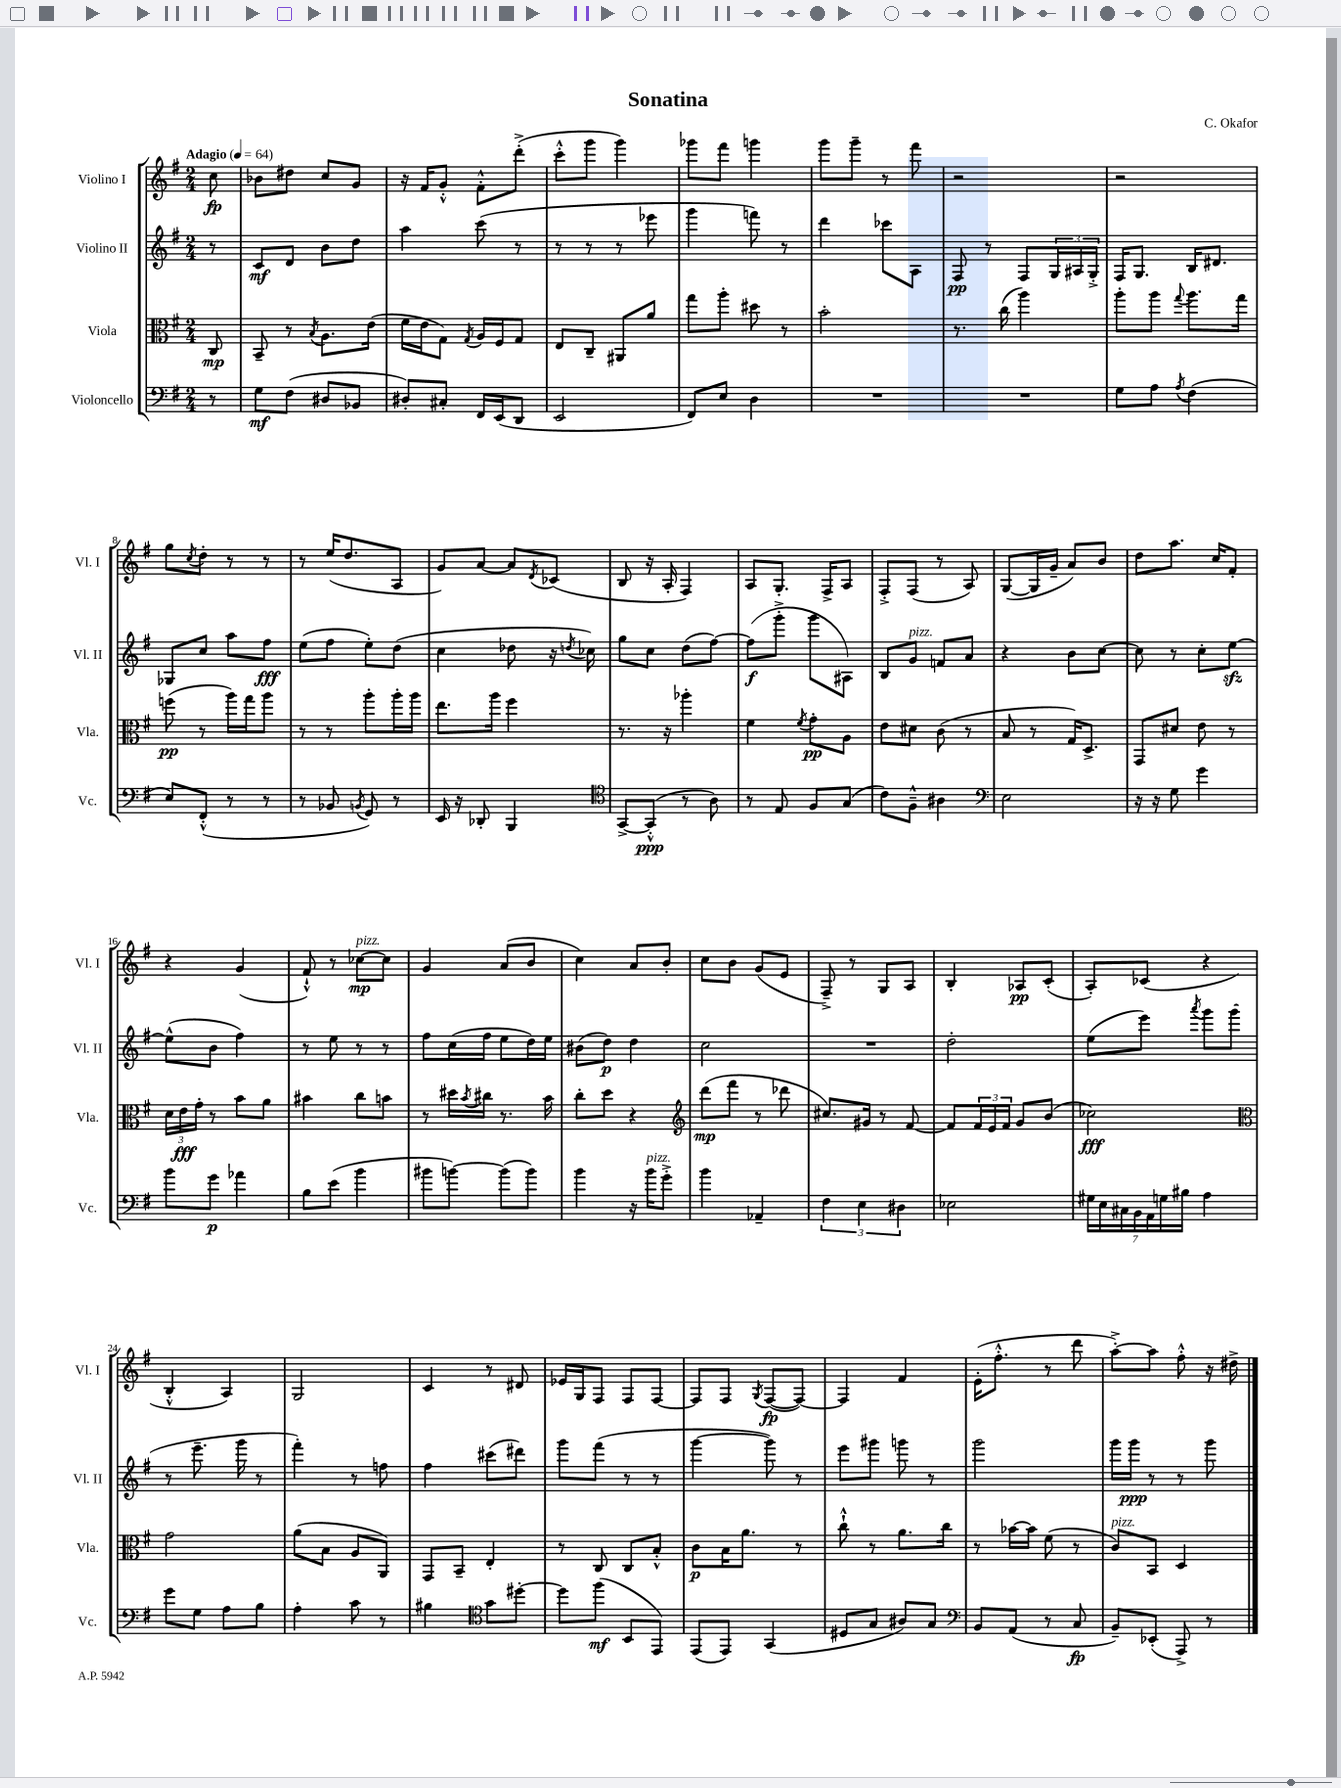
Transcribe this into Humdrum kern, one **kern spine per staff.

**kern	**dynam	**kern	**dynam	**kern	**dynam	**kern	**dynam
*part4	*part4	*part3	*part3	*part2	*part2	*part1	*part1
*staff4	*staff4	*staff3	*staff3	*staff2	*staff2	*staff1	*staff1
*I"Violoncello	*	*I"Viola	*	*I"Violino II	*	*I"Violino I	*
*I'Vc.	*	*I'Vla.	*	*I'Vl. II	*	*I'Vl. I	*
*clefF4	*	*clefC3	*	*clefG2	*	*clefG2	*
*k[f#]	*	*k[f#]	*	*k[f#]	*	*k[f#]	*
*M2/4	*	*M2/4	*	*M2/4	*	*M2/4	*
*MM64	*	*MM64	*	*MM64	*	*MM64	*
=	=	=	=	=	=	=	=
!	!	!	!	!	!	!LO:TX:a:B:t=Adagio	!
8r	.	8C/	mp	8r	.	8cc\	fp
=1	=1	=1	=1	=1	=1	=1	=1
8G\L	mf	8BB~/	.	8c/L	mf	8b-X\L	.
(8F#\J	.	8r	.	8d/J	.	8dd#X\J	.
.	.	8qB/	.	.	.	.	.
8D#X/L	.	8.A\L	.	8b\L	.	8cc/L	.
8BB-X/J	.	.	.	8dd\J	.	8g/J	.
.	.	(16e\Jk	.	.	.	.	.
=2	=2	=2	=2	=2	=2	=2	=2
8D#X'/L)	.	16f#\LL	.	4aa\	.	16r	.
.	.	16e\J	.	.	.	16f#/KL	.
8C#X'/J	.	8G\J)	.	.	.	8g'^^/J	.
.	.	8qG/	.	.	.	.	.
16FF#/LL	.	16A/LL	.	(8ccc\	.	8f#'^^\L	.
(16EE/J	.	16F#/J	.	.	.	.	.
8DD/J	.	8G/J	.	8r	.	(8ddd'^\J	.
=3	=3	=3	=3	=3	=3	=3	=3
2EE/	.	8E/L	.	8r	.	8ccc'^^\L	.
.	.	8C~/J	.	8r	.	8ggg\J	.
.	.	8AA#X/L	.	8r	.	4ggg\)	.
.	.	8a/J	.	8eee-X\	.	.	.
=4	=4	=4	=4	=4	=4	=4	=4
8FF#/L)	.	8gg\L	.	4ggg\	.	8ggg-X\L	.
8E/J	.	8aa'\J	.	.	.	8fff#\J	.
4D\	.	8dd#X\	.	8fffn\)	.	4gggn\	.
.	.	8r	.	8r	.	.	.
=5	=5	=5	=5	=5	=5	=5	=5
2r	.	2b'\	.	4ddd\	.	8ggg\L	.
.	.	.	.	.	.	8ggg~\J	.
.	.	.	.	8ccc-X\L	.	8r	.
.	.	.	.	8A\J	.	8fff#\	.
=6	=6	=6	=6	=6	=6	=6	=6
2r	.	8.r	.	8F#/	pp	2r	.
.	.	.	.	8r	.	.	.
.	.	(16cc\	.	.	.	.	.
.	.	4aa\)	.	8F#/L	.	.	.
.	.	.	.	24G/L	.	.	.
.	.	.	.	24A#X/	.	.	.
.	.	.	.	24G'^/JJ	.	.	.
=7	=7	=7	=7	=7	=7	=7	=7
8G\L	.	8aa'\L	.	16F#/KL	.	2r	.
.	.	.	.	8.G/J	.	.	.
8A\J	.	8aa\J	.	.	.	.	.
8qA/	.	8qqgg/	.	.	.	.	.
(4F#\	.	8.aa\L	.	16B/KL	.	.	.
.	.	.	.	8.d#X/J	.	.	.
.	.	16gg\Jk	.	.	.	.	.
!!LO:LB:g=z
=8	=8	=8	=8	=8	=8	=8	=8
8E/L)	.	(8ffn\	pp	8G-X/L	.	8gg\L	.
.	.	.	.	.	.	8qcc/	.
(8FF#'^^/J	.	8r	.	8cc/J	.	8dd'\J	.
8r	.	16aa\LL)	.	8aa\L	.	8r	.
.	.	16gg\J	.	.	.	.	.
8r	.	8aa\J	.	8ff#\J	fff	8r	.
=9	=9	=9	=9	=9	=9	=9	=9
8r	.	8r	.	(8ee\L	.	8r	.
8BB-X/	.	8r	.	8ff#\J	.	(16ee/KL	.
.	.	.	.	.	.	8.dd/	.
8qBBn/	.	.	.	.	.	.	.
8GG/)	.	8aa'\L	.	8ee'\L)	.	.	.
8r	.	16aa'\L	.	(8dd\J	.	8A/J	.
.	.	16aa\JJ	.	.	.	.	.
=10	=10	=10	=10	=10	=10	=10	=10
16EE/	.	8.ee\L	.	4cc\	.	8g/L)	.
16r	.	.	.	.	.	.	.
8DD-X'/	.	.	.	.	.	[8a/J	.
.	.	16aa\Jk	.	.	.	.	.
4BBB/	.	4ff#\	.	8dd-X\	.	8a/L]	.
.	.	.	.	.	.	8qd/	.
.	.	.	.	16r	.	(8c-X/J	.
.	.	.	.	8qddn/	.	.	.
.	.	.	.	16cc-X\)	.	.	.
=11	=11	=11	=11	=11	=11	=11	=11
*clefC4	*	*	*	*	*	*	*
[8GG^/L	.	8.r	.	8gg\L	.	8B/	.
(8GG'^^/J]	ppp	.	.	8cc\J	.	16r	.
.	.	16r	.	.	.	16A'/	.
8r	.	4aa-X'\	.	(8dd\L	.	4F#/)	.
8A\)	.	.	.	[8ff#\J)	.	.	.
=12	=12	=12	=12	=12	=12	=12	=12
8r	.	4f#\	.	(8ff#\L]	f	8A/L	.
8E/	.	.	.	8ggg'^\J	.	8.G'/J	.
.	.	8qf#/	.	.	.	.	.
8F#/L	.	8g'\L	pp	8ggg\L	.	.	.
.	.	.	.	.	.	16F#^/KL	.
(8G/J	.	8A\J	.	8A#X\J)	.	8A/J	.
=13	=13	=13	=13	=13	=13	=13	=13
8c\L)	.	8e\L	.	8B/L	.	8F#'^/L	.
!	!	!	!	!LO:TX:a:i:t=pizz.	!	!	!
8F#~^^\J	.	8d#X\J	.	8g/J	.	(8F#/J	.
4A#X\	.	(8c\	.	8fn/L	.	8r	.
.	.	8r	.	8a/J	.	8A/)	.
=14	=14	=14	=14	=14	=14	=14	=14
*clefF4	*	*	*	*	*	*	*
2E\	.	8B/	.	4r	.	([8G/L	.
.	.	8r	.	.	.	16G/L]	.
.	.	.	.	.	.	16g~/JJ	.
.	.	16G/KL)	.	8b\L	.	8a/L)	.
.	.	8.D^/J	.	.	.	.	.
.	.	.	.	[8cc\J	.	8b/J	.
=15	=15	=15	=15	=15	=15	=15	=15
16r	.	8GG/L	.	8cc\]	.	8dd\L	.
16r	.	.	.	.	.	.	.
8G\	.	8d#X/J	.	8r	.	8.aa\J	.
4g\	.	8e\	.	8cc'\L	.	.	.
.	.	.	.	.	.	16cc/KL	.
.	.	8r	.	[8eezz\J	.	8f#'/J	.
!!LO:LB:g=z
=16	=16	=16	=16	=16	=16	=16	=16
8b\L	.	24d\LL	.	(8ee^^\L]	.	4r	.
.	.	24e\	fff	.	.	.	.
.	.	24g'\JJ	.	.	.	.	.
8g\J	p	8r	.	8b\J	.	.	.
4a-X\	.	8b\L	.	4ff#\)	.	(4g/	.
.	.	8a\J	.	.	.	.	.
=17	=17	=17	=17	=17	=17	=17	=17
8B\L	.	4b#X\	.	8r	.	8f#`^^/)	.
(8e\J	.	.	.	8ee\	.	8r	.
!	!	!	!	!	!	!LO:TX:a:i:t=pizz.	!
4b\	.	8cc\L	.	8r	.	[8cc-X\L	mp
.	.	8bn\J	.	8r	.	8cc-\J]	.
=18	=18	=18	=18	=18	=18	=18	=18
8b#X\L	.	8r	.	8ff#\L	.	4g/	.
[8bn\J)	.	16dd#X\LL	.	(16cc\L	.	.	.
.	.	8qb/	.	.	.	.	.
.	.	16cc#X\JJ	.	16ff#\JJ	.	.	.
(8b\L]	.	8.r	.	8ee\L	.	(8a/L	.
8b\J)	.	.	.	16dd\L)	.	8b/J	.
.	.	16b\	.	16ee\JJ	.	.	.
=19	=19	=19	=19	=19	=19	=19	=19
4b\	.	8cc'\L	.	(8b#X\L	.	4cc\)	.
.	.	8dd\J	.	8dd\J)	p	.	.
16r	.	4r	.	4dd\	.	8a/L	.
!LO:TX:a:i:t=pizz.	!	!	!	!	!	!	!
16b\KL	.	.	.	.	.	.	.
8g'^\J	.	.	.	.	.	8b'/J	.
=20	=20	=20	=20	=20	=20	=20	=20
*	*	*clefG2	*	*	*	*	*
4b\	.	(8ddd\L	mp	2cc\	.	8cc\L	.
.	.	8fff#\J	.	.	.	8b\J	.
4AA-X~/	.	8r	.	.	.	(8g/L	.
.	.	8ddd-X\	.	.	.	8e/J	.
=21	=21	=21	=21	=21	=21	=21	=21
6F#\	.	8.cc#X/L)	.	2r	.	8F#~^/)	.
.	.	.	.	.	.	8r	.
6E\	.	.	.	.	.	.	.
.	.	16g#X/Jk	.	.	.	.	.
.	.	8r	.	.	.	8G/L	.
6D#X\	.	.	.	.	.	.	.
.	.	[8f#/	.	.	.	8A/J	.
=22	=22	=22	=22	=22	=22	=22	=22
2E-X\	.	8f#/L]	.	2dd'\	.	4B'/	.
.	.	24f#/L	.	.	.	.	.
.	.	24e/	.	.	.	.	.
.	.	24f#/JJ	.	.	.	.	.
.	.	8g/L	.	.	.	8A-X/L	pp
.	.	(8b/J	.	.	.	(8c'/J	.
=23	=23	=23	=23	=23	=23	=23	=23
28G#X\LL	.	2cc-X\)	fff	(8ee\L	.	8A'/L)	.
28E\	.	.	.	.	.	.	.
28C#X\	.	.	.	.	.	.	.
28BB\	.	.	.	.	.	.	.
.	.	.	.	8eee\J)	.	(8c-X/J	.
28AA\	.	.	.	.	.	.	.
28Gn\	.	.	.	.	.	.	.
28B#X\JJ	.	.	.	.	.	.	.
.	.	.	.	8qaaa/	.	.	.
4A\	.	.	.	8ggg\L	.	4r	.
.	.	.	.	(8ggg\J	.	.	.
!!LO:LB:g=z
=24	=24	=24	=24	=24	=24	=24	=24
*	*	*clefC3	*	*	*	*	*
8g\L	.	2g\	.	8r	.	4B'^^/	.
8G\J	.	.	.	8.eee~\	.	.	.
8A\L	.	.	.	.	.	4A/)	.
.	.	.	.	16ggg\	.	.	.
8B\J	.	.	.	8r	.	.	.
=25	=25	=25	=25	=25	=25	=25	=25
4A'\	.	(8a\L	.	4fff#'\)	.	2G/	.
.	.	8B\J	.	.	.	.	.
8c\	.	8A/L	.	8r	.	.	.
8r	.	8AA/J)	.	8ffn\	.	.	.
=26	=26	=26	=26	=26	=26	=26	=26
4B#X\	.	8GG/L	.	4ff#\	.	4c/	.
.	.	8BB~/J	.	.	.	.	.
*clefC4	*	*	*	*	*	*	*
8g\L	.	4E'/	.	(8ccc#X\L	.	8r	.
[8dd#X'\J	.	.	.	8ddd#X\J)	.	8d#X/	.
=27	=27	=27	=27	=27	=27	=27	=27
8dd#\L]	.	8r	.	8ggg\L	.	16e-X/LL	.
.	.	.	.	.	.	16G/J	.
(8ff#\J	mf	8C/	.	(8fff#\J	.	8F#/J	.
8BB/L	.	8C/L	.	8r	.	8F#/L	.
8EE/J)	.	8B'^^/J	.	8r	.	[8F#/J	.
=28	=28	=28	=28	=28	=28	=28	=28
(8EE/L	.	8c\L	p	[4ggg\	.	8F#/L]	.
8EE/J)	.	16B\K	.	.	.	8F#/J	.
.	.	8.a\J	.	.	.	.	.
.	.	.	.	.	.	8qG/	.
(4GG/	.	.	.	8ggg\])	.	([8F#/L	fp
.	.	8r	.	8r	.	8F#/J_)	.
=29	=29	=29	=29	=29	=29	=29	=29
8D#X/L	.	8cc`^^\	.	8eee\L	.	4F#/]	.
8G/J	.	8r	.	8ggg#X\J	.	.	.
8A#X/L)	.	8.a\L	.	8gggn\	.	4f#/	.
8G/J	.	.	.	8r	.	.	.
.	.	16cc\Jk	.	.	.	.	.
=30	=30	=30	=30	=30	=30	=30	=30
*clefF4	*	*	*	*	*	*	*
8BB/L	.	8r	.	2ggg\	.	(16e'\KL	.
.	.	.	.	.	.	8.ff#'^^\J	.
(8AA/J	.	[16b-X\LL	.	.	.	.	.
.	.	16b-\JJ]	.	.	.	.	.
8r	.	(8f#\	.	.	.	8r	.
8C/	fp	8r	.	.	.	8ddd\	.
=31	=31	=31	=31	=31	=31	=31	=31
!	!	!LO:TX:a:i:t=pizz.	!	!	!	!	!
8BB~/L)	.	8c/L)	.	16ggg\LL	.	[8aa'^\L)	.
.	.	.	.	16ggg\JJ	ppp	.	.
(8EE-X'/J	.	8BB/J	.	8r	.	8aa\J]	.
8AAA^/)	.	4D/	.	8r	.	8ff#'^^\	.
8r	.	.	.	8ggg\	.	16r	.
.	.	.	.	.	.	16dd#X^\	.
==	==	==	==	==	==	==	==
*-	*-	*-	*-	*-	*-	*-	*-
